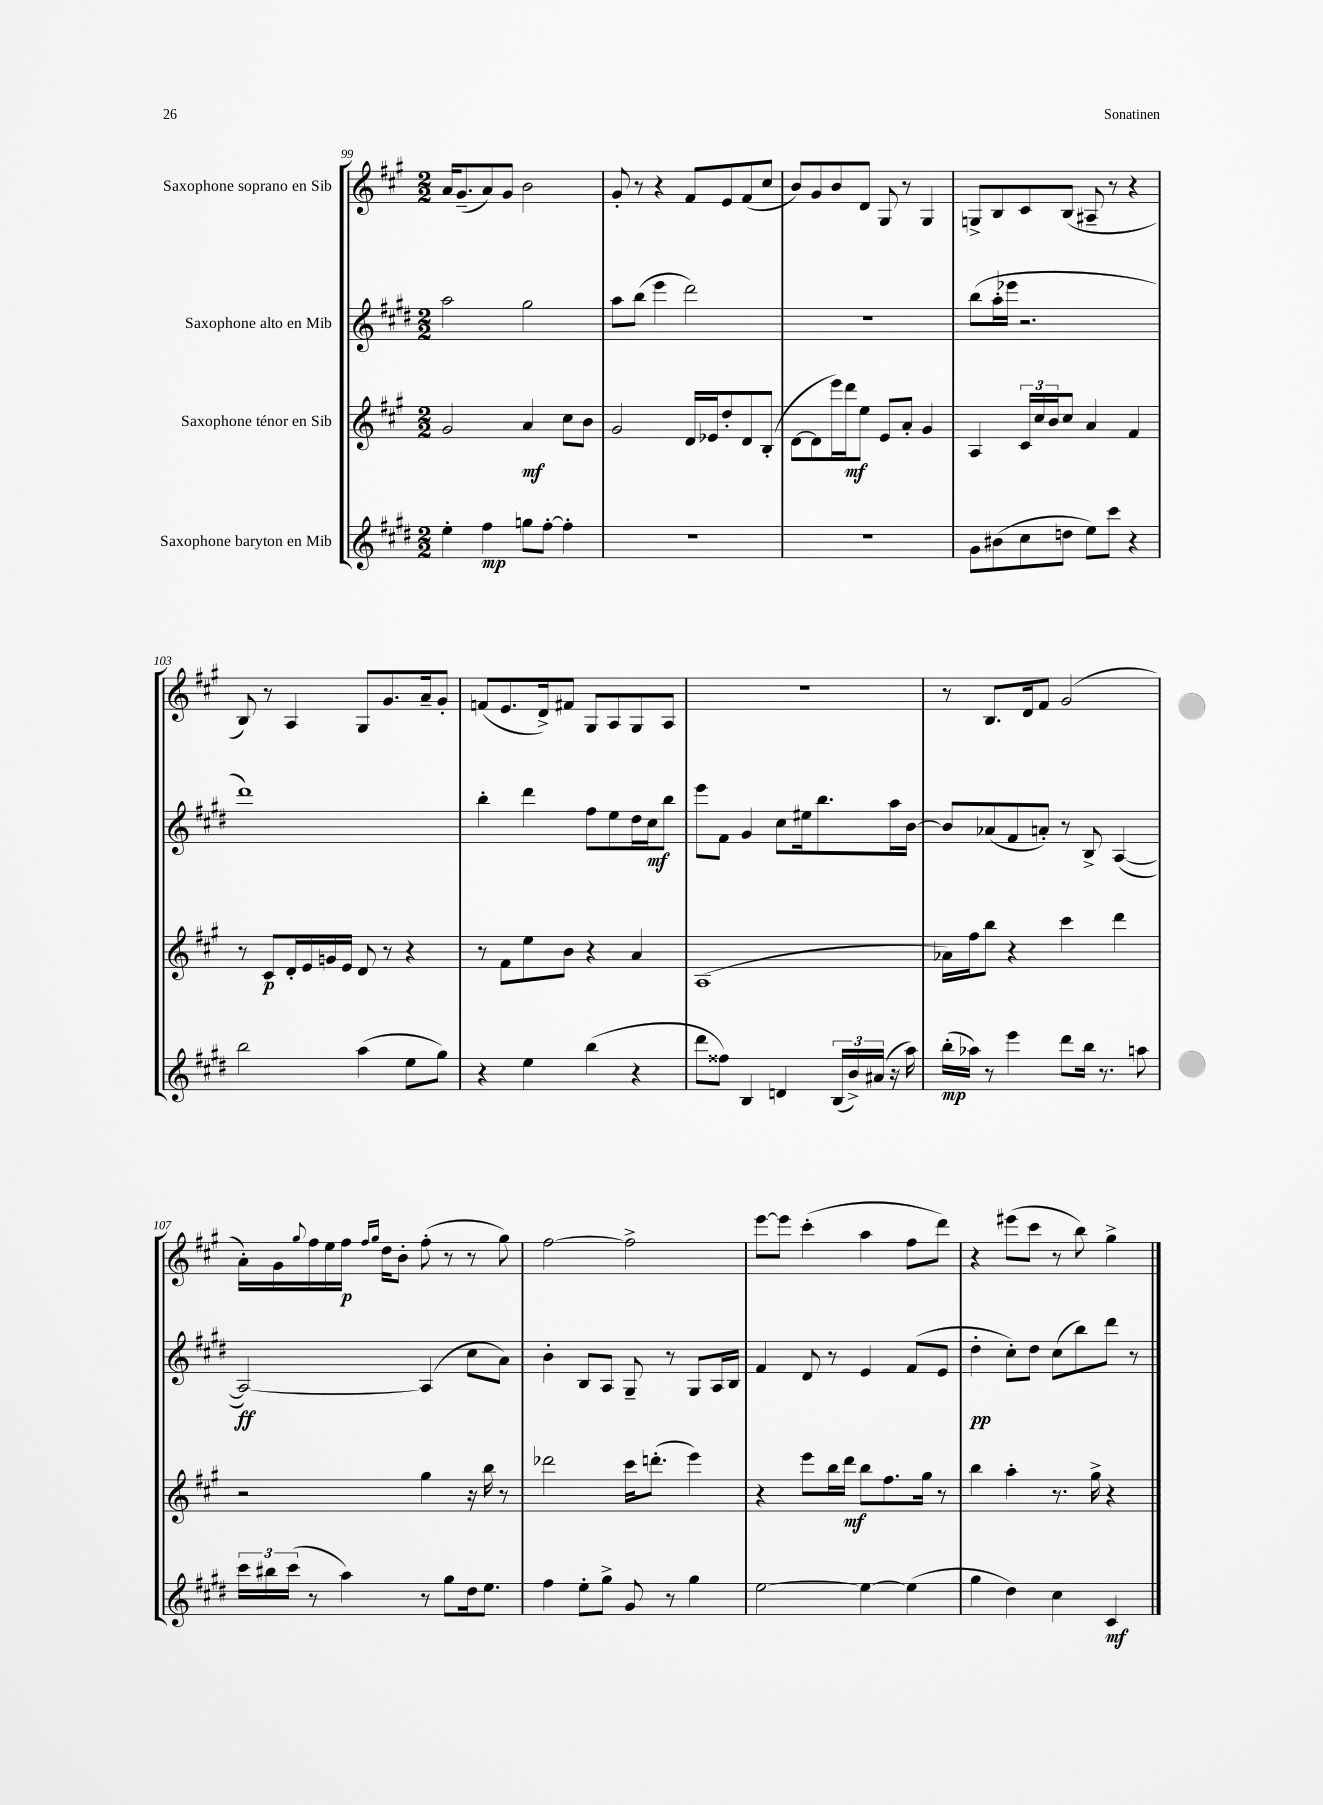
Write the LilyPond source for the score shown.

<<
\new StaffGroup <<
\new Staff = "s0" \with { instrumentName = "Saxophone soprano en Sib" } {
    \clef treble \key a \major \numericTimeSignature \time 2/2
    a'16 gis'8.--( a'8) gis'8 b'2 |
    gis'8-. r8 r4 fis'8 e'8 fis'8( cis''8 |
    b'8) gis'8 b'8 d'8 gis8 r8 gis4 |
    g8-> b8 cis'8 b8( ais8-- r8 r4 |
    b8) r8 a4 gis8 gis'8. a'16-- gis'8-. |
    f'8( e'8. d'16->) fis'8 gis8 a8 gis8 a8 |
    r1 |
    r8 b8. d'16 fis'8 gis'2( |
    a'16-.) gis'16 \appoggiatura { gis''8 } fis''16 e''16 fis''16\p \grace { fis''16 gis''16 } d''16 b'8-. fis''8-.( r8 r8 gis''8) |
    fis''2~ fis''2-> |
    e'''8~ e'''8 cis'''4-.( a''4 fis''8 d'''8) |
    r4 eis'''8( cis'''8 r8 b''8) gis''4-> \bar "|." |
}
\new Staff = "s1" \with { instrumentName = "Saxophone alto en Mib" } {
    \clef treble \key e \major \numericTimeSignature \time 2/2
    a''2 gis''2 |
    a''8 b''8( e'''4 dis'''2) |
    R1 |
    b''8( a''16-. ees'''16 r2. |
    dis'''1) |
    b''4-. dis'''4 fis''8 e''8 dis''16 cis''16\mf b''8 |
    e'''8 fis'8 gis'4 cis''8 eis''16 b''8. a''16 b'16~ |
    b'8 aes'8( fis'8 a'8-.) r8 b8-> a4~( |
    a2~\ff) a4( cis''8 a'8) |
    b'4-. b8 a8 gis8-- r8 gis8 a16 b16 |
    fis'4 dis'8 r8 e'4 fis'8( e'8 |
    dis''4-.\pp cis''8-.) dis''8 cis''8( b''8) dis'''8 r8 \bar "|." |
}
\new Staff = "s2" \with { instrumentName = "Saxophone ténor en Sib" } {
    \clef treble \key a \major \numericTimeSignature \time 2/2
    gis'2 a'4\mf cis''8 b'8 |
    gis'2 d'16 ees'16 d''8-. d'8 b8-.( |
    d'8~ d'8 e'''16) d'''16\mf e''8 e'8 a'8-. gis'4 |
    a4 \tuplet 3/2 { cis'16 cis''16 b'16 } cis''8 a'4 fis'4 |
    r8 cis'8\p d'16-. e'16 g'16 e'16 d'8 r8 r4 |
    r8 fis'8 e''8 b'8 r4 a'4 |
    a1( |
    aes'16) fis''16 b''8 r4 cis'''4 d'''4 |
    r2 gis''4 r16 b''16 r8 |
    des'''2 cis'''16 d'''8.-.( e'''4) |
    r4 e'''8 b''16 d'''16\mf b''8 fis''8. gis''16 r8 |
    b''4 a''4-. r8. gis''16-> r4 \bar "|." |
}
\new Staff = "s3" \with { instrumentName = "Saxophone baryton en Mib" } {
    \clef treble \key e \major \numericTimeSignature \time 2/2
    e''4-. fis''4\mp g''8 fis''8~-. fis''4-. |
    R1 |
    R1 |
    gis'8 bis'8( cis''8 d''8 e''8) cis'''8 r4 |
    b''2 a''4( e''8 gis''8) |
    r4 e''4 b''4( r4 |
    dis'''8 fisis''8) b4 d'4 \tuplet 3/2 { b16( b'16->) ais'16( } r16 a''16) |
    b''16-.\mp( aes''16) r8 e'''4 dis'''8 b''16 r8. a''8 |
    \tuplet 3/2 { cis'''16 bis''16 cis'''16( } r8 a''4) r8 gis''8 dis''16 e''8. |
    fis''4 e''8-. gis''8-> gis'8 r8 gis''4 |
    e''2~ e''4~ e''4( |
    gis''4 dis''4) cis''4 cis'4\mf \bar "|." |
}
>>
>>
\layout { \context { \Score currentBarNumber = #99 } }
